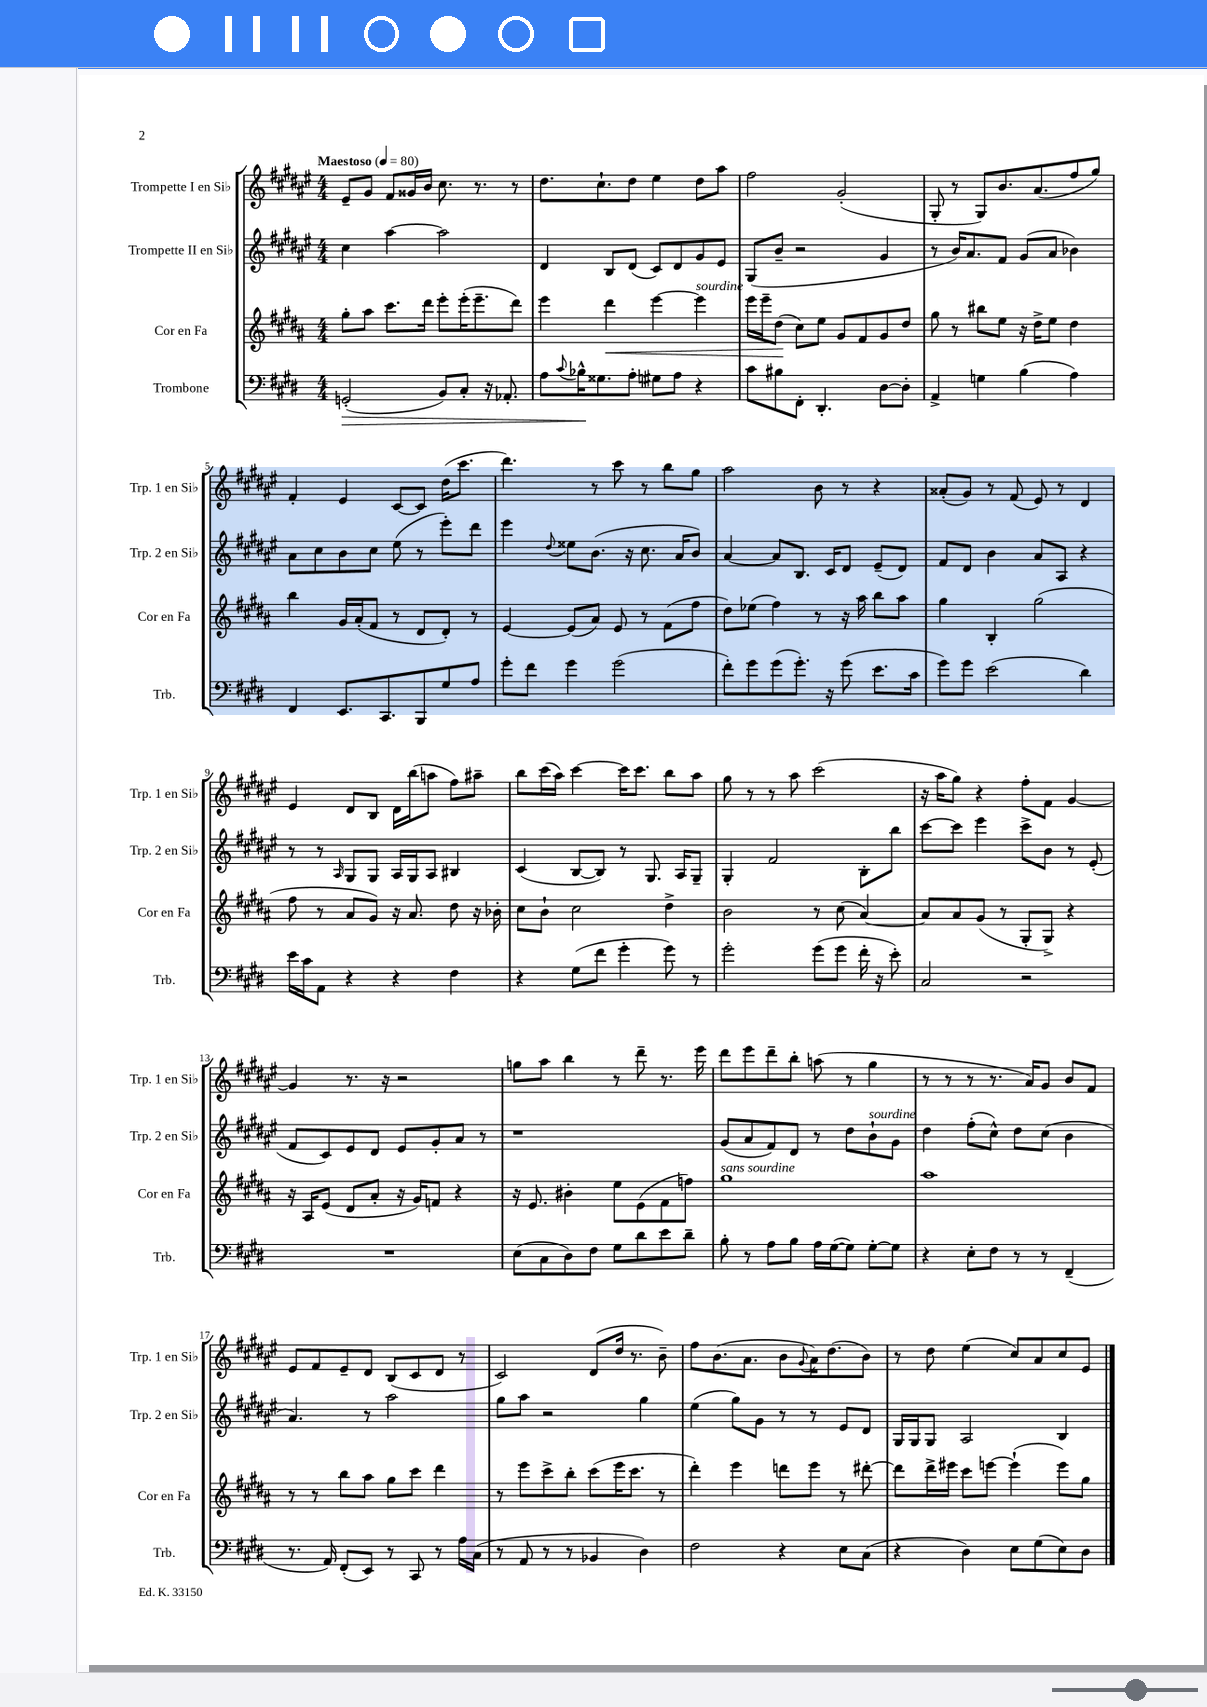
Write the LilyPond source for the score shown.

<<
\new StaffGroup <<
\new Staff = "s0" \with { instrumentName = "Trompette I en Sib" shortInstrumentName = "Trp. 1 en Sib" } {
    \clef treble \key fis \major \numericTimeSignature \time 4/4 \tempo "Maestoso" 4 = 80
    eis'8-- gis'8 fis'8 gisis'16 b'16 cis''8. r8. r8 |
    dis''8. cis''8.-! dis''8 eis''4 dis''8 ais''8 |
    fis''2 gis'2-.( |
    gis8-. r8 gis8) b'8. ais'8.( fis''8 gis''8) |
    fis'4-. eis'4 cis'8~ cis'8 dis''16( cis'''8. |
    dis'''4.) r8 cis'''8 r8 b''8 gis''8 |
    ais''2 b'8 r8 r4 |
    aisis'8-.( gis'8) r8 fis'8( eis'8) r8 dis'4 |
    eis'4 dis'8 b8 dis'16 b''16( a''8 fis''8) ais''8-- |
    b''8 cis'''16( ais''16) cis'''4~ cis'''16 cis'''8. b''8 ais''8 |
    gis''8 r8 r8 ais''8 cis'''2( |
    r16 ais''16 gis''8) r4 fis''8-. fis'8 gis'4~ |
    gis'4 r8. r16 r2 |
    g''8 ais''8 b''4 r8 dis'''8-- r8. eis'''16 |
    dis'''8 eis'''8 dis'''8-- b''8-. a''8( r8 gis''4 |
    r8 r8 r8 r8. ais'16) gis'8 b'8 fis'8 |
    eis'8 fis'8 eis'8-- dis'8 b8( cis'8 dis'8 r8 |
    cis'2) dis'8( dis''16 r8. b'8--) |
    fis''8 b'8.( ais'8. b'8 \appoggiatura { gis'8 } ais'16) dis''8.( b'8) |
    r8 dis''8 eis''4( cis''8) ais'8 cis''8 eis'8 \bar "|." |
}
\new Staff = "s1" \with { instrumentName = "Trompette II en Sib" shortInstrumentName = "Trp. 2 en Sib" } {
    \clef treble \key fis \major \numericTimeSignature \time 4/4
    cis''4 ais''4~ ais''2 |
    dis'4 b8 dis'8( cis'8) dis'8 gis'8 eis'8 |
    gis8( b'8-- r2 gis'4 |
    r8 b'16) ais'8. fis'8 gis'8( ais'8 bes'4) |
    ais'8 cis''8 b'8 cis''8 eis''8( r8 eis'''8-.) dis'''8 |
    eis'''4 \appoggiatura { dis''8 } eisis''8 b'8.( r16 cis''8. ais'16 b'8) |
    ais'4~ ais'8 b8. cis'16 dis'8 eis'8--( dis'8) |
    fis'8 dis'8 b'4 ais'8 ais8 r4 |
    r8 r8 \grace { ais16 } gis8 gis8 ais16 gis16 ais8 bis4 |
    cis'4( b8~ b8) r8 gis8. ais16 gis8-- |
    gis4-. fis'2 b8-. b''8 |
    cis'''8~ cis'''8 eis'''4 cis'''8-> b'8 r8 eis'8-.( |
    fis'8 cis'8) eis'8 dis'8 eis'8 gis'8-. ais'8 r8 |
    r1 |
    gis'8( ais'8 fis'8) dis'8 r8 dis''8 b'8-!^\markup { \italic "sourdine" } gis'8 |
    dis''4 fis''8-.( cis''8-^) dis''8 cis''8( b'4 |
    ais'4.) r8 ais''2 |
    gis''8 ais''8 r2 gis''4 |
    eis''4( gis''8) gis'8 r8 r8 eis'8 dis'8 |
    gis16 gis16 gis8 ais2 b4 \bar "|." |
}
\new Staff = "s2" \with { instrumentName = "Cor en Fa" shortInstrumentName = "Cor en Fa" } {
    \clef treble \key b \major \numericTimeSignature \time 4/4
    gis''8-. ais''8 cis'''8. dis'''16 e'''8-. e'''16-.( e'''8.-- dis'''8) |
    e'''4 dis'''4\< e'''4~ e'''4^\markup { \italic "sourdine" } |
    e'''16 e'''16-- dis''8\!( cis''8) e''8 gis'8 fis'8 gis'8 dis''8 |
    gis''8 r8 bis''8 e''8 r16 dis''16-> e''8 dis''4 |
    b''4 gis'16 ais'16-.( fis'8 r8 dis'8 dis'8-.) r8 |
    e'4~ e'8( ais'8) e'8 r8 fis'8( fis''8 |
    dis''8) ees''8( fis''4) r8 r16 ais''16 b''8 ais''8 |
    gis''4 b4-. gis''2( |
    fis''8 r8 ais'8 gis'8) r16 ais'8. dis''8 r16 bes'16-. |
    cis''8 b'8-! cis''2 dis''4-> |
    b'2 r8 cis''8( ais'4~) |
    ais'8 ais'8 gis'8( r8 gis8-. gis8->) r4 |
    r16 ais16 e'8( dis'8 ais'8-. r16 gis'16) f'8 r4 |
    r16 e'8. bis'4-. e''8 e'8( fis'8 f''8) |
    gis''1^\markup { \italic "sans sourdine" } |
    ais''1 |
    r8 r8 b''8 ais''8 gis''8 cis'''8 dis'''4 |
    r8 e'''8 cis'''8-> b''8-. cis'''8( e'''16 cis'''8. r8 |
    dis'''4-.) e'''4 d'''8 e'''8 r8 dis'''8~-. |
    dis'''8 dis'''16-> eis'''16 cis'''8 e'''8~ e'''4-!( e'''8) gis''8 \bar "|." |
}
\new Staff = "s3" \with { instrumentName = "Trombone" shortInstrumentName = "Trb." } {
    \clef bass \key e \major \numericTimeSignature \time 4/4
    g,2-.\>( b,8) cis8-. r16 aes,8.-. |
    a8 \appoggiatura { cis'8 } bes16-^\! gisis8. a8-. gis8 a8 r4 |
    cis'8 bis8 fis,8-. dis,4.-. dis8~ dis8-. |
    a,4-> g4 b4( a4) |
    fis,4 e,8. cis,8. b,,8 gis8 a8 |
    gis'8-. fis'8 gis'4 gis'2( |
    fis'8-.) gis'8 gis'8( gis'8.-.) r16 gis'8( e'8. cis'16 |
    gis'8) gis'8 e'2( dis'4) |
    e'16 cis'16 a,8 r4 r4 fis4 |
    r4 gis8( fis'8 gis'4-. gis'8) r8 |
    gis'2-. gis'8( gis'8 fis'16-. r16 e'8-.) |
    cis2 r2 |
    R1 |
    e8( cis8 dis8) fis8 gis8 dis'8 e'8 dis'8-- |
    b8-. r8 a8 b8 a16 gis16~( gis8) gis8~-. gis8 |
    r4 e8-. fis8 r8 r8 fis,4--( |
    r8. a,16) fis,8-.( e,8) r8 cis,8 r8 a16 cis16( |
    r8 a,8 r8 r8 bes,4 dis4) |
    fis2 r4 e8 cis8( |
    r4 dis4) e8 gis8( e8) dis8 \bar "|." |
}
>>
>>
